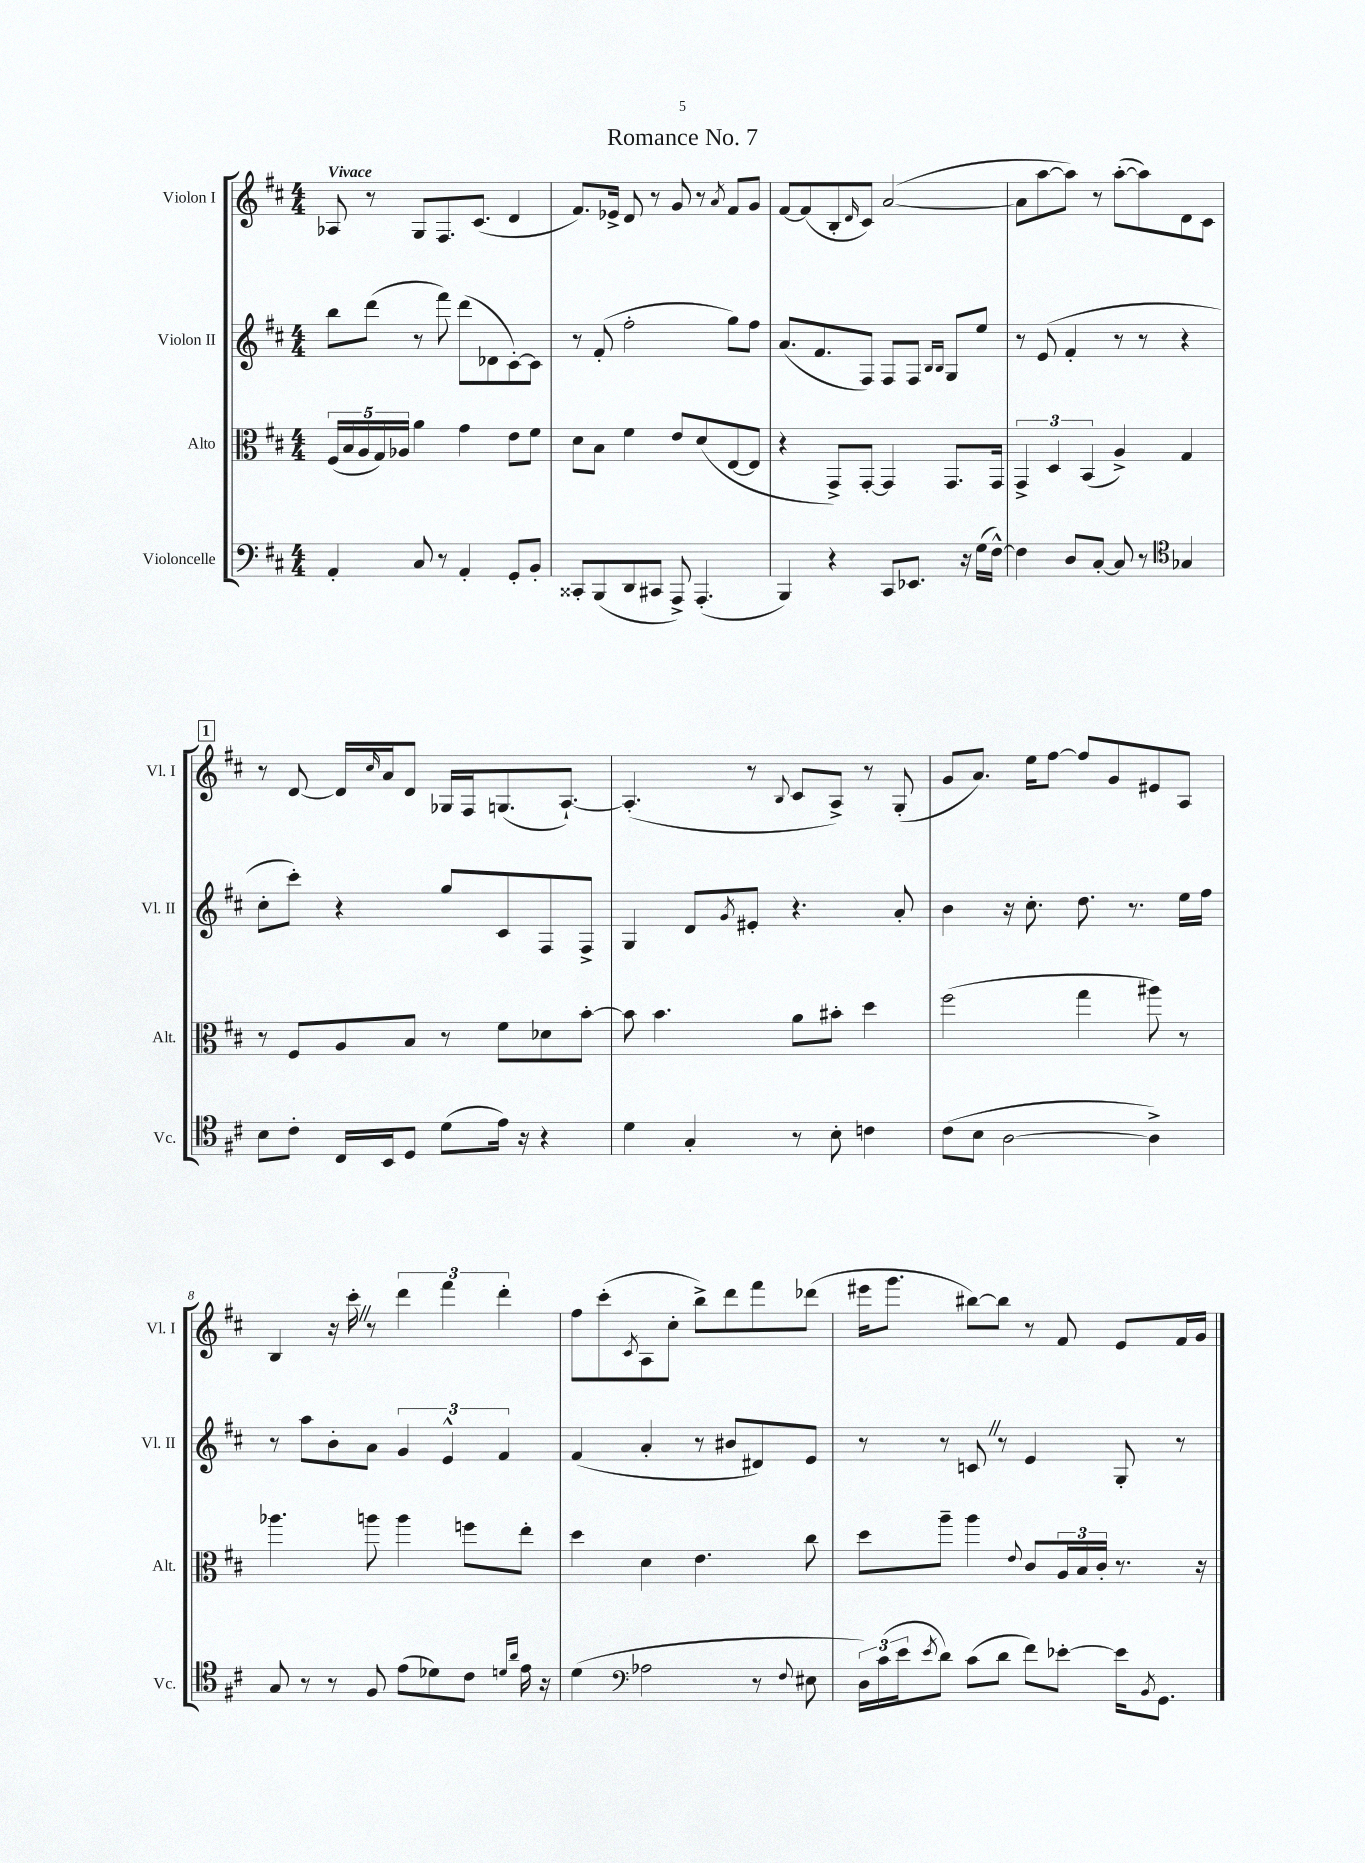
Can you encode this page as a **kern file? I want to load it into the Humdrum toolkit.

**kern	**kern	**kern	**kern
*part4	*part3	*part2	*part1
*staff4	*staff3	*staff2	*staff1
*I"Violoncelle	*I"Alto	*I"Violon II	*I"Violon I
*I'Vc.	*I'Alt.	*I'Vl. II	*I'Vl. I
*clefF4	*clefC3	*clefG2	*clefG2
*k[f#c#]	*k[f#c#]	*k[f#c#]	*k[f#c#]
*M4/4	*M4/4	*M4/4	*M4/4
=1	=1	=1	=1
!	!	!	!LO:TX:a:B:t=Vivace
4AA'/	(20F#/LL	8bb\L	8A-X/
.	20B/	.	.
.	20A/	.	.
.	.	(8ddd\J	8r
.	20G/)	.	.
.	20A-X/JJ	.	.
8C#/	4a\	8r	8G/L
8r	.	8fff#\)	8.F#/
4AA'/	4g\	(8ddd\L	.
.	.	.	(8.c#/J
.	.	8d-X\	.
8GG'/L	8e\L	[8c#'\)	4d/
8BB'/J	8f#\J	8c#\J]	.
=2	=2	=2	=2
8CC##X'/L	8d\L	8r	8.f#/L)
(8BBB/	8B\J	(8f#'/	.
.	.	.	16e-X^/Jk
8DD/	4f#\	2ff#'\	8d/
8CC#X/J	.	.	8r
8AAA^/)	8e/L	.	8g/
(4.AAA'/	(8d/	.	8r
.	.	.	8qa/
.	[8E/	8gg\L)	8f#/L
.	8E/J]	8ff#\J	8g/J
=3	=3	=3	=3
4BBB/)	4r	(8.a/L	[8f#/L
.	.	.	(8f#/]
.	.	8.f#/	.
4r	8GG^/L)	.	8B'/
.	.	.	16qqd/
.	[8GG'/J	8F#/J)	8c#/J)
8CC#/L	4GG/]	8F#/L	([2a/
8.EE-X/J	.	8F#/J	.
.	.	16qqB/LL	.
.	.	16qqB/JJ	.
.	8.GG/L	8G/L	.
16r	.	.	.
(16G\LL	.	8ee/J	.
[16F#^^\JJ)	16GG/Jk	.	.
=4	=4	=4	=4
4F#\]	6GG^/	8r	8a\L]
.	.	(8e/	[8aa\
.	6D/	.	.
8D/L	.	4f#'/	8aa\J])
.	(6BB/	.	.
[8C#'/J	.	.	8r
8C#/]	4A^/)	8r	([8aa'\L
8r	.	8r	8aa\])
*clefC4	*	*	*
4G-X/	4G/	4r	8d\
.	.	.	8c#\J
!!LO:LB:g=z
!!LO:REH:place=s1:t=1
=5	=5	=5	=5
8B\L	8r	8cc#'\L	8r
8c#'\J	8F#/L	8ccc#'\J)	[8d/
16C#/LL	8A/	4r	16d/LL]
.	.	.	16qqcc#/
16BB/J	.	.	16a/J
8D/J	8B/J	.	8d/J
(8d\L	8r	8gg/L	16G-X/LL
.	.	.	16F#/J
16e\Jk)	8f#\L	8c#/	(8.Gn/
16r	.	.	.
4r	8d-X\	8F#/	.
.	.	.	[8.A`/J)
.	[8b'\J	8F#^/J	.
=6	=6	=6	=6
4d\	8b\]	4G/	(4.A'/]
.	4.b\	.	.
4G'/	.	8d/L	.
.	.	8qg/	.
.	.	8e#X'/J	8r
.	.	.	8qqB/
8r	8a\L	4.r	8c#/L
8B'\	8b#X'\J	.	8A^/J)
4cn\	4dd\	.	8r
.	.	8a'/	(8G'/
=7	=7	=7	=7
(8c#\L	(2ff#\	4b\	8g/L
8B\J	.	.	8.a/J)
[2A\	.	16r	.
.	.	8.cc#'\	16ee\KL
.	.	.	[8ff#\J
.	4gg\	8.dd\	8ff#/L]
.	.	.	8g/
.	.	8.r	.
4A^\])	8aa#X\)	.	8e#X/
.	8r	16ee\LL	8A/J
.	.	16ff#\JJ	.
!!LO:LB:g=z
=8	=8	=8	=8
8G/	4.aa-X\	8r	4B/
8r	.	8aa\L	.
8r	.	8b'\	16r
.	.	.	16ccc#'Z\
8F#/	8aan\	8a\J	8r
(8e\L	4aa\	6g/	6ddd\
8d-X\)	.	.	.
.	.	6e^^/	6fff#\
8c#\J	8ffn\L	.	.
.	.	6f#/	6ddd'\
16qqdn/LL	.	.	.
16qqa/JJ	.	.	.
16e\	8ee'\J	.	.
16r	.	.	.
=9	=9	=9	=9
(4d\	4dd\	(4f#/	8ff#\L
.	.	.	(8ccc#'\
*clefF4	*	*	*
.	.	.	8qc#/
2A-X\	4d\	4a'/	8A\
.	.	.	8cc#'\J
.	4.e\	8r	8bb^\L)
.	.	8b#X/L	8ddd\
8r	.	8d#X/)	8fff#\
8qqF#/	.	.	.
8E#X\	8cc#\	8e/J	(8ddd-X\J
=10	=10	=10	=10
24D\LL)	8dd\L	8r	16eee#X\KL
(24c#\	.	.	.
.	.	.	8.ggg\J
24e\J	.	.	.
8qe/	.	.	.
8d\J)	8aa~\J	8r	.
(8c#\L	4aa\	8cnZ/	[8bb#X\L)
8d\J	.	8r	8bb#\J]
.	8qqe/	.	.
8f#\L)	8c#/L	4e/	8r
[8e-X'\J	24A/L	.	8f#/
.	24B/	.	.
.	24c#'/JJ	.	.
16e-\KL]	8.r	8G'/	8e/L
8qBB/	.	.	.
8.GG\J	.	.	.
.	.	8r	16f#/L
.	16r	.	16g/JJ
==	==	==	==
*-	*-	*-	*-
